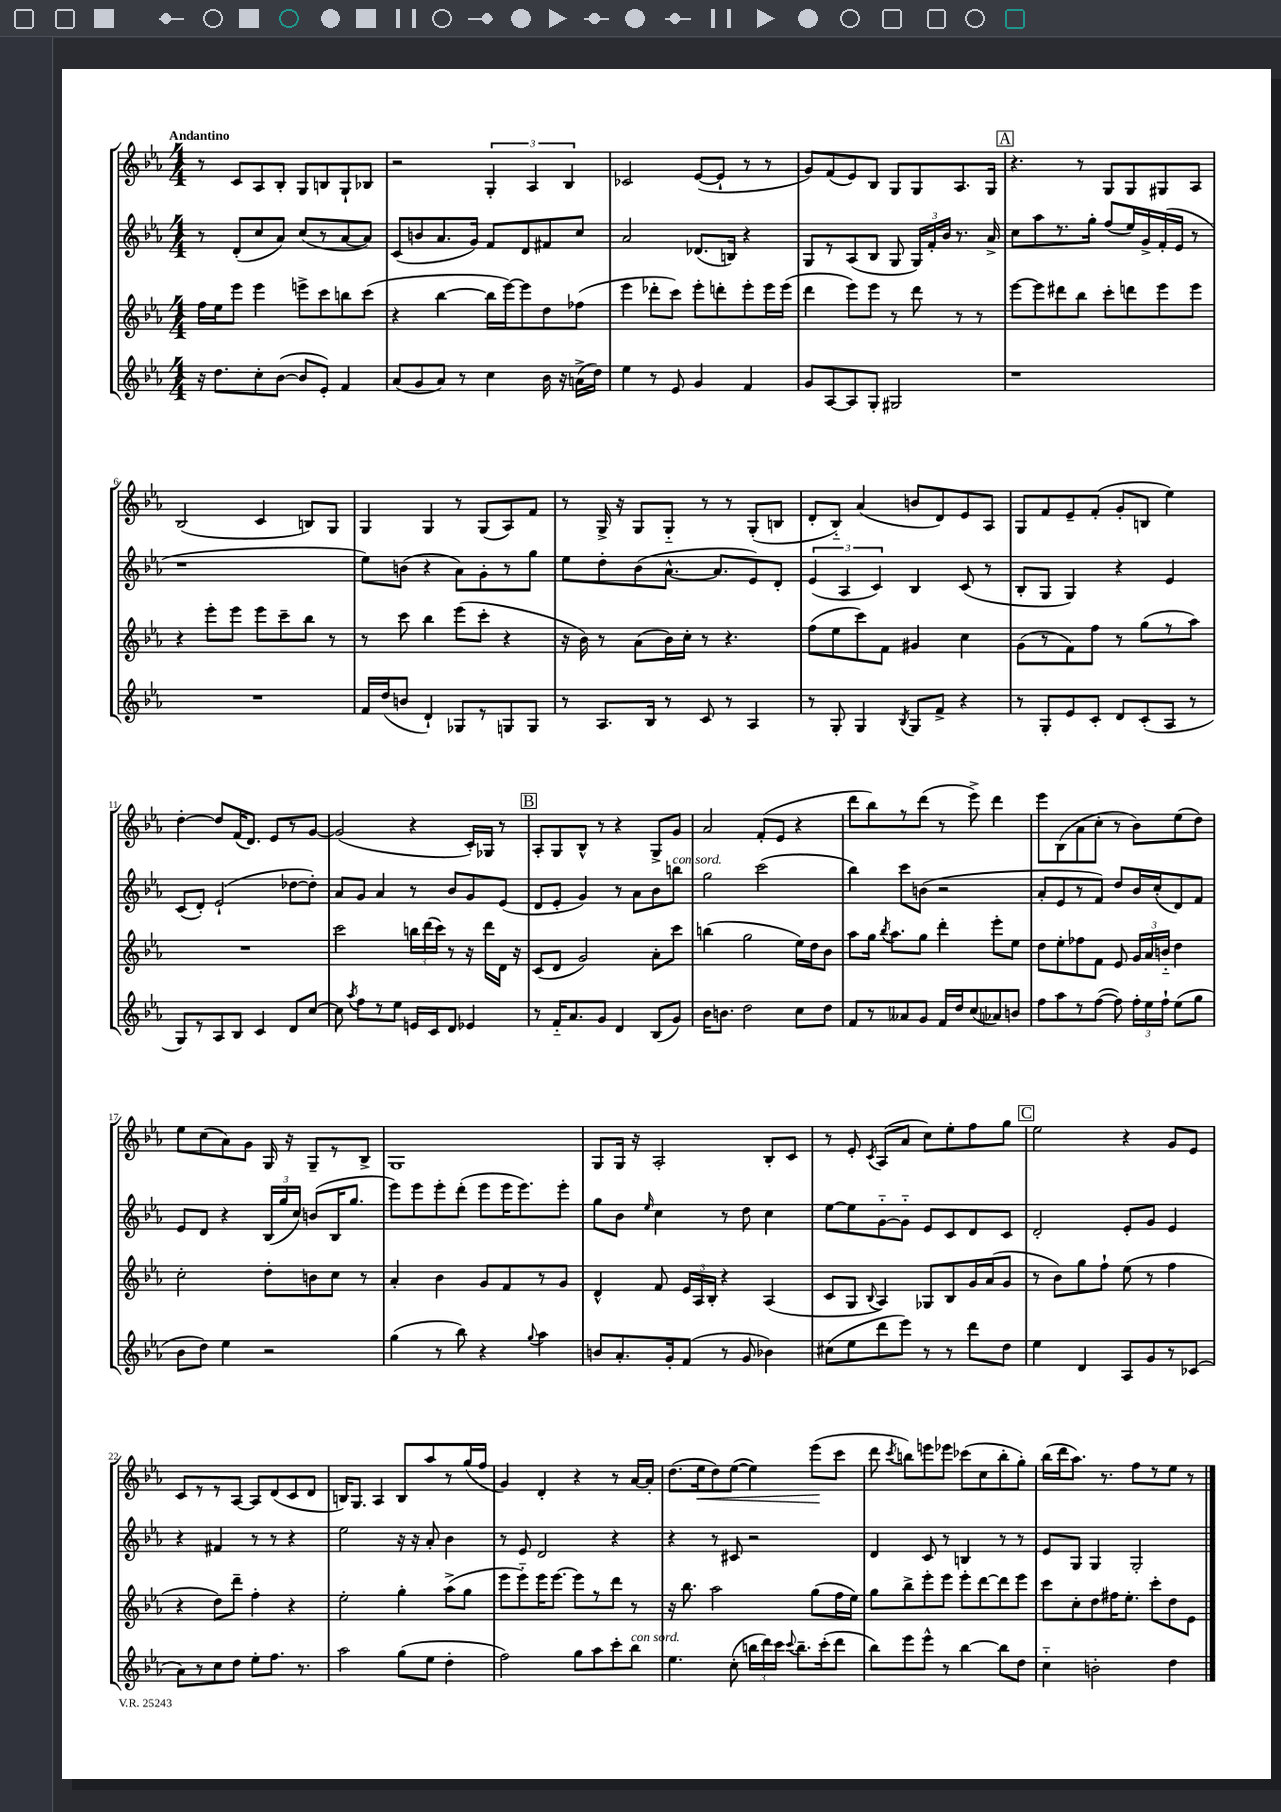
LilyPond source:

<<
\new StaffGroup <<
\new Staff = "s0" {
    \clef treble \key ees \major \numericTimeSignature \time 4/4 \tempo "Andantino"
    \autoBeamOff r8 c'8[ aes8 bes8]-. g8[ b8 g8-! bes8] |
    r2 \tuplet 3/2 { g4-. aes4 bes4 } |
    ces'2 ees'8[~( ees'8]-! r8 r8 |
    g'8[) f'8( ees'8) bes8] g8[ g8 aes8. g16] |
    \mark \markup { \box "A" } r4. r8 g8[ g8 gis8 aes8] |
    bes2( c'4 b8[) g8] |
    g4 g4 r8 g8[( aes8) f'8] |
    r8 g16-> r16 g8[ g8]-_ r8 r8 g8[-.( b8] |
    d'8[-. bes8]-_) aes'4( b'8[ d'8) ees'8 aes8] |
    g8[ f'8 ees'8-- f'8]-.( g'8[-. b8] ees''4) |
    d''4~-. d''8[ f'16( d'8.]) ees'8[ r8 g'8]~ |
    g'2( r4 c'16[-.) ges16] r8 |
    \mark \markup { \box "B" } aes8[-. g8 bes8]-^ r8 r4 g8[-> g'8] |
    aes'2 f'8[-.( ees'8] r4 |
    d'''8[ bes''8) r8 d'''8]( r8 ees'''8->) d'''4 |
    ees'''8[ bes8( aes'8 c''8]-. r8 bes'8[) ees''8( d''8]) |
    ees''8[ c''8( aes'8) g'8] g16 r16 g8[-- r8 bes8]-> |
    g1 |
    g8[ g16] r16 aes2-. bes8[-. c'8] |
    r8 ees'8-. \acciaccatura { c'8 } aes8[( aes'8] c''8[) ees''8-. f''8 g''8] |
    \mark \markup { \box "C" } ees''2 r4 g'8[ ees'8] |
    c'8[ r8 r8 aes8]~ aes8[ d'8( c'8 d'8] |
    b16[) g8.] aes4 b8[ aes''8 r8 g''16( f''16] |
    g'4) d'4-. r4 r8 aes'16[~ aes'16]-. |
    d''8.[( ees''16\< d''8) ees''8]~( ees''4) ees'''8[\!( c'''8] |
    d'''8 \acciaccatura { c'''8 } b''8[) e'''8 ees'''8] ces'''8[( c''8 b''8-. g''8]-.) |
    bes''16[( d'''16 aes''8.]) r8. f''8[ r8 ees''8] r8 \bar "|." |
}
\new Staff = "s1" {
    \clef treble \key ees \major \numericTimeSignature \time 4/4
    \autoBeamOff r8 d'8[-.( c''8 aes'8]) c''8[( r8 aes'8~ aes'8]) |
    c'8[( b'8 aes'8. g'16]) f'8[ d'8 fis'8 c''8] |
    aes'2 des'8.[( b16]) r4 |
    g8[ r8 aes8( bes8] g8 \tuplet 3/2 { g16[) f'16-. bes'16] } r8. aes'16-> |
    \mark \markup { \box "A" } c''8[ aes''8 r8. g''16]-. f''8[( ees''16) g'16-> f'16-.( ees'16] r8 |
    r1 |
    ees''8[) b'8]( r4 aes'8[) g'8-. r8 g''8] |
    ees''8[ d''8-. bes'8( aes'8.]~-^ aes'8.[ ees'8) d'8]-. |
    \tuplet 3/2 { ees'4( aes4 c'4) } bes4 c'8( r8 |
    bes8[-. g8] g4) r4 ees'4 |
    c'8[( d'8]-.) ees'2-!( des''8[~ des''8]-.) |
    aes'8[ g'8] aes'4 r8 bes'8[ g'8 ees'8]( |
    \mark \markup { \box "B" } d'8[ ees'8]-. g'4) r8 aes'8[ bes'8 b''8]^\markup { \italic "con sord." } |
    g''2 c'''2( |
    bes''4) c'''8[ b'8]( r2 |
    aes'8[-. ees'8 r8 f'8]) d''8[ bes'16 c''16-.( d'8) f'8] |
    ees'8[ d'8] r4 \tuplet 3/2 { bes16[( g''16 c''16]) } b'8[( bes16 g''8.] |
    ees'''8[) ees'''8 ees'''8-. d'''8]-.( ees'''8[ ees'''16 ees'''8.) ees'''8]-. |
    g''8[ bes'8] \grace { ees''16 } c''4 r8 d''8 c''4 |
    ees''8[~ ees''8 g'8~-_ g'8]-_ ees'8[ c'8 d'8 c'8] |
    \mark \markup { \box "C" } d'2-. ees'8[-. g'8] ees'4 |
    r4 fis'4 r8 r8 r4 |
    ees''2 r16 r16 aes'8-. bes'4 |
    r8 ees'8 d'2 r4 |
    r4 r8 cis'8 r2 |
    d'4 c'8 r8 b4 r8 r8 |
    ees'8[ g8] g4 g2-. \bar "|." |
}
\new Staff = "s2" {
    \clef treble \key ees \major \numericTimeSignature \time 4/4
    \autoBeamOff f''16[ ees''16 ees'''8] ees'''4 e'''8[-> c'''8 b''8 c'''8]( |
    r4 bes''4~ bes''16[ ees'''16~) ees'''8 d''8 fes''8]( |
    ees'''4 des'''8[-. c'''8]) ees'''8[-. d'''8-. ees'''8-. ees'''16 ees'''16]( |
    d'''4 ees'''8[) ees'''8] r8 d'''8 r8 r8 |
    \mark \markup { \box "A" } ees'''8[~ ees'''8 dis'''8 bes''8] c'''8[-. d'''8 ees'''8 ees'''8] |
    r4 ees'''8[-. ees'''8] ees'''8[ c'''8-- bes''8] r8 |
    r8 c'''8 bes''4 ees'''8[( c'''8]-. r4 |
    r16 bes'16) r8 aes'8[( bes'16) c''16]-. r8 r4. |
    f''8[( ees''8 c'''8) f'8] gis'4 c''4 |
    g'8[( r8 f'8) f''8] r8 g''8[( r8 aes''8]) |
    R1 |
    c'''2 \tuplet 3/2 { b''16[ d'''16( c'''16]) } r8 r16 d'''16[ d'16] r16 |
    \mark \markup { \box "B" } c'8[( d'8] g'2) aes'8[-. c'''8] |
    b''4( g''2 ees''16[) d''16 bes'8] |
    aes''8[ g''16] \acciaccatura { bes''8 } aes''8.[ g''8] d'''4-. ees'''8[-. ees''8] |
    d''8[ ees''8-. fes''8 f'8] ees'8 \tuplet 3/2 { g'16[ aes'16 b'16]-_ } d''4 |
    c''2-. d''8[-. b'8 c''8] r8 |
    aes'4-. bes'4 g'8[ f'8 r8 g'8] |
    d'4-^ f'8 \tuplet 3/2 { ees'16[ aes16 bes16]-. } r4 aes4( |
    c'8[ g8] \appoggiatura { bes8 } aes4) ges8[ bes8 g'16 aes'16( g'8] |
    \mark \markup { \box "C" } r8 bes'8[) g''8 f''8]-! ees''8( r8 f''4 |
    r4 d''8[) d'''8]-- f''4-. r4 |
    ees''2-. g''4-. aes''8[->( g''8] |
    ees'''8[ ees'''8-_) ees'''16 ees'''8.]~ ees'''8[ r8 d'''8] r8 |
    r16 bes''8. aes''2 g''8[( f''16 ees''16]) |
    g''8[ bes''8-> ees'''8-. ees'''8] ees'''8[-. d'''8~ d'''8 ees'''8] |
    c'''8[ c''8-. d''8 fis''16 ees''8.]-. c'''8[-. d''8 ees'8] \bar "|." |
}
\new Staff = "s3" {
    \clef treble \key ees \major \numericTimeSignature \time 4/4
    \autoBeamOff r16 d''8.[ c''8-. bes'8]~( bes'8[ ees'8]-.) f'4 |
    aes'8[( g'8 aes'8]) r8 c''4 bes'16 r16 a'16[->( d''16]) |
    ees''4 r8 ees'8 g'4 f'4 |
    g'8[ aes8~ aes8 g8]-. gis2 |
    \mark \markup { \box "A" } r1 |
    R1 |
    f'16[ d''16( b'8] d'4-!) ges8[ r8 g8 g8] |
    r8 aes8.[ bes16] r8 c'8 r8 aes4 |
    r8 g8-. g4 \acciaccatura { bes8 } g8[ f'8]-> r4 |
    r8 g8[-. ees'8 c'8]-. d'8[ c'8-.( aes8] r8 |
    g8[) r8 aes8 bes8] c'4 d'8[ c''8]~ |
    c''8 \acciaccatura { aes''8 } f''8[ r8 ees''8] e'16[ c'16 d'8] ees'4 |
    \mark \markup { \box "B" } r8 f'16[-_ aes'8. g'8] d'4 bes8[( g'8]) |
    bes'16[ b'8.] d''2 c''8[ d''8] |
    f'8[ r8 aeses'8 g'8] f'16[ d''16 c''8( aes'8) b'8] |
    f''8[ aes''8 r8 f''8]~( f''8) \tuplet 3/2 { f''16[-. ees''16 f''16]-! } ees''8[( g''8] |
    bes'8[ d''8]) ees''4 r2 |
    g''4( r8 bes''8) r4 \appoggiatura { g''8 } aes''4 |
    b'8[ aes'8.-. g'16-. f'8]( r8 g'8 bes'4) |
    cis''8[( ees''8 d'''8 ees'''8]) r8 r8 d'''8[ d''8] |
    \mark \markup { \box "C" } ees''4 d'4 aes8[ g'8 r8 ces'8]( |
    aes'8[) r8 c''8 d''8] ees''8[-. f''8.] r8. |
    aes''2 g''8[( ees''8] d''4-. |
    f''2) g''8[ aes''8 c'''8-. bes''8]^\markup { \italic "con sord." } |
    ees''4. c''8-.( \tuplet 3/2 { b''16[ d'''16) c'''16] } \appoggiatura { c'''8 } b''8.[-- c'''16-.( d'''8] |
    bes''8[) ees'''8 ees'''8]-^ r8 bes''4~ bes''8[ d''8] |
    c''4-_ b'2-. d''4 \bar "|." |
}
>>
>>
